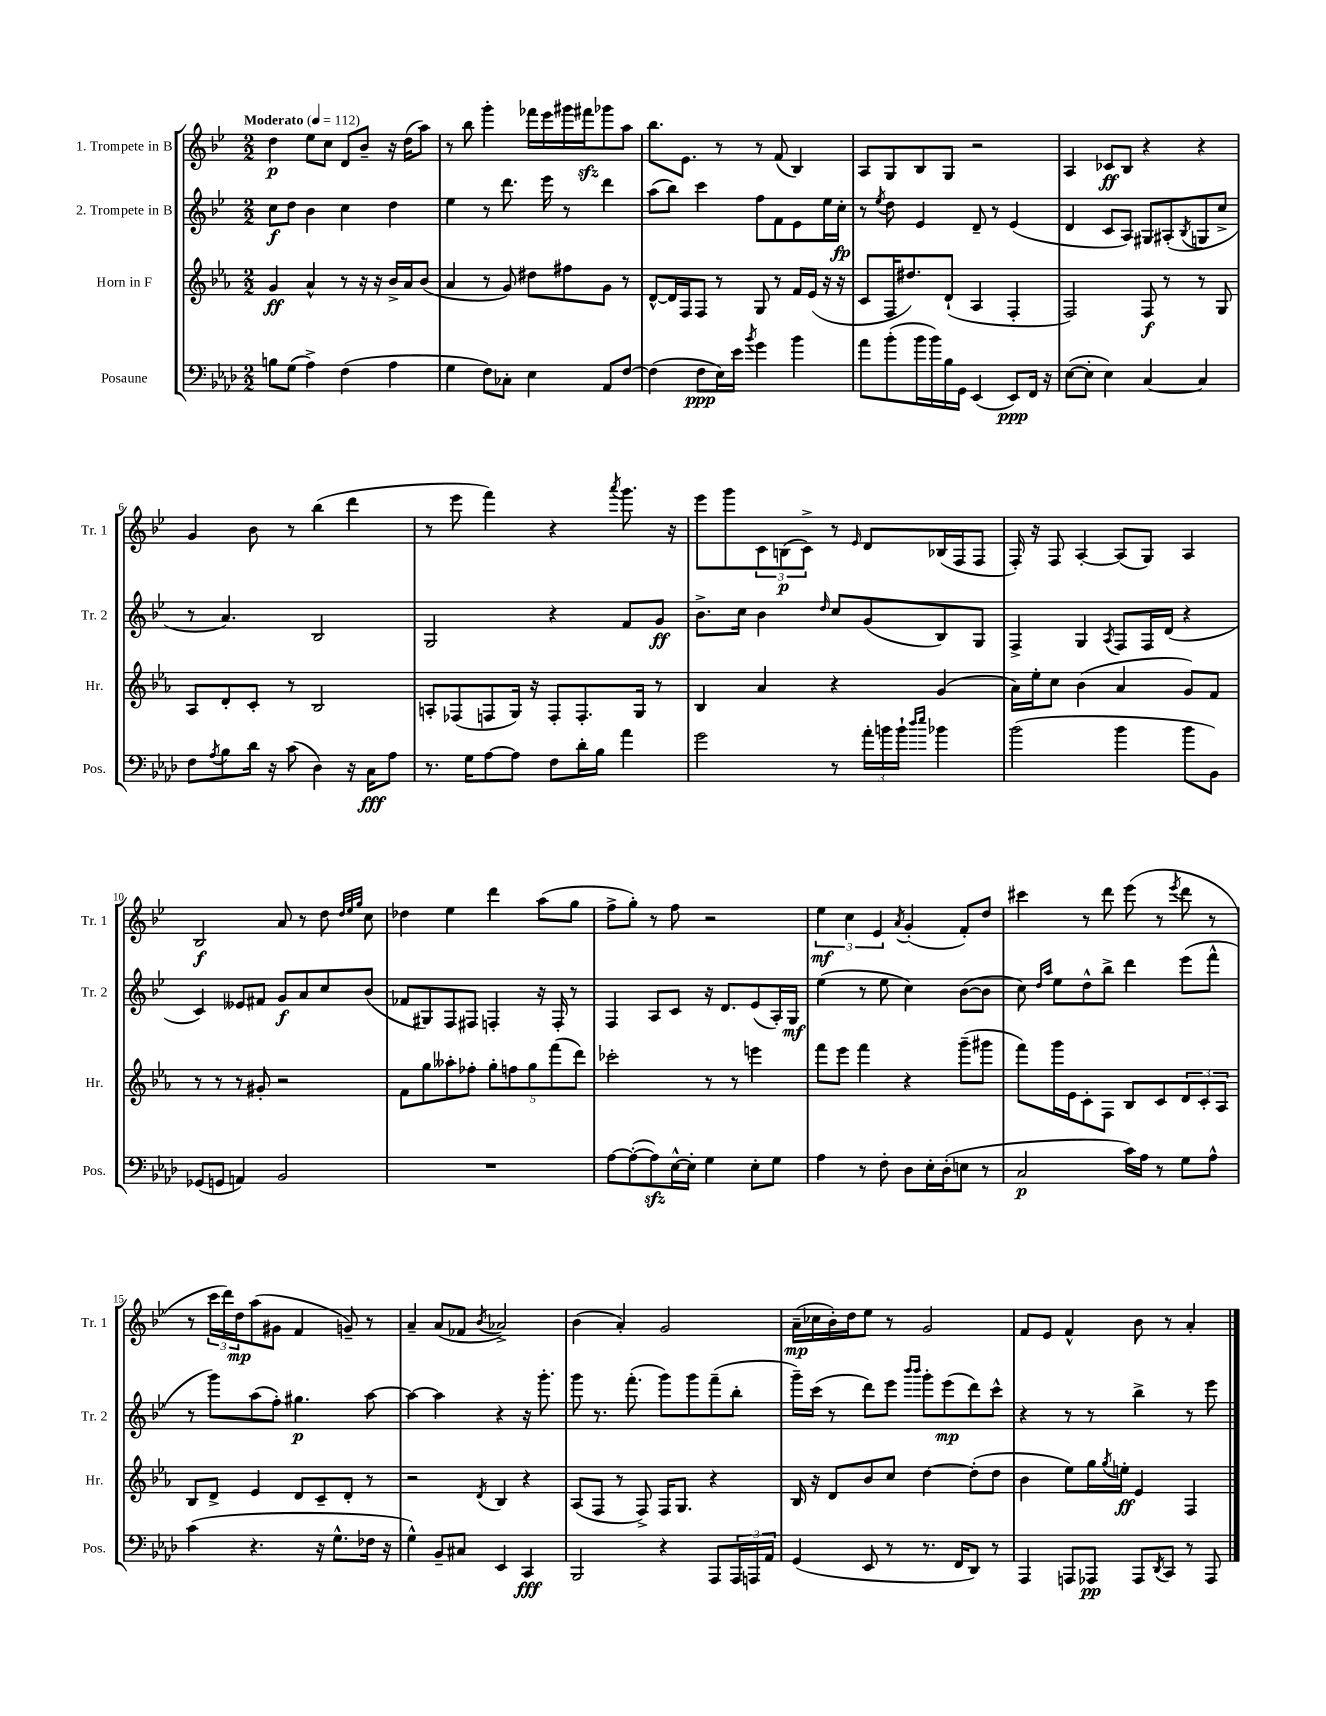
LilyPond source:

<<
\new StaffGroup <<
\new Staff = "s0" \with { instrumentName = "1. Trompete in B" shortInstrumentName = "Tr. 1" } {
    \clef treble \key bes \major \numericTimeSignature \time 2/2 \tempo "Moderato" 4 = 112
    d''4\p ees''8 c''8 d'8 bes'8-- r16 d''16( a''8) |
    r8 bes''8 g'''4-. fes'''16 ees'''16 gis'''16 fis'''16\sfz ges'''8 a''8 |
    bes''8. ees'8. r8 r8 f'8( bes4) |
    a8 g8 bes8 g8 r2 |
    a4 ces'8\ff bes8 r4 r4 |
    g'4 bes'8 r8 bes''4( d'''4 |
    r8 ees'''8 f'''4) r4 \acciaccatura { a'''8 } g'''8. r16 |
    ees'''8 g'''8 \tuplet 3/2 { c'8 b8\p( c'8->) } r8 \grace { ees'16 } d'8 bes16( f16 f8 |
    f16-.) r16 f8 a4~-. a8( g8) a4 |
    bes2\f a'8 r8 d''8 \grace { d''32 ees''32 g''32 } c''8 |
    des''4 ees''4 d'''4 a''8( g''8 |
    f''8-> g''8-.) r8 f''8 r2 |
    \tuplet 3/2 { ees''4\mf c''4 ees'4 } \acciaccatura { a'8 } g'4-.( f'8-.) d''8 |
    cis'''4 r8 d'''8 ees'''8( r8 \acciaccatura { ees'''8 } d'''8 r8 |
    r8 \tuplet 3/2 { c'''16 d'''16) d''16\mp } a''8( gis'8 f'4 g'8--) r8 |
    a'4-- a'8( fes'8 \acciaccatura { bes'8 } aes'2->) |
    bes'4( a'4-.) g'2 |
    a'16--\mp( ces''16 bes'16-.) d''16 ees''8 r8 g'2 |
    f'8 ees'8 f'4-^ bes'8 r8 a'4-. \bar "|." |
}
\new Staff = "s1" \with { instrumentName = "2. Trompete in B" shortInstrumentName = "Tr. 2" } {
    \clef treble \key bes \major \numericTimeSignature \time 2/2
    c''8\f d''8 bes'4 c''4 d''4 |
    ees''4 r8 d'''8. ees'''16 r8 d'''4 |
    a''8( bes''8) c'''4 f''8 f'8 ees'8 ees''16 c''16-.\fp |
    r8 \acciaccatura { ees''8 } d''8 ees'4 d'8-- r8 ees'4( |
    d'4 c'8 a8) gis8 ais8-.( \acciaccatura { bes8 } g8 c''8-> |
    r8 a'4.) bes2 |
    g2 r4 f'8 g'8\ff |
    bes'8.-> c''16 bes'4 \grace { d''16 } c''8 g'8( bes8) g8 |
    f4-> g4 \acciaccatura { a8 } f8 f16 d'16( r4 |
    c'4) eeses'8 fis'8 g'8\f a'8 c''8 bes'8( |
    fes'8 gis8) f8 fis8 f4-. r16 f16-. r8 |
    f4 a8 c'8 r16 d'8. ees'8( a16-.) g16\mf |
    ees''4( r8 ees''8 c''4) bes'8~( bes'8 |
    c''8) \grace { d''16 a''16 } ees''8 d''8-^ bes''8-> d'''4 ees'''8( f'''8-^ |
    r8 g'''8) a''8( f''8-.) gis''4.\p a''8~ |
    a''4~ a''4 r4 r16 g'''8.-. |
    g'''8 r8. f'''8.-.( g'''8) g'''8 f'''8--( bes''8-. |
    g'''16--) c'''16( r8 d'''8) ees'''8 \grace { bes'''16 bes'''16 } g'''8-. ees'''8\mp( d'''8) c'''8-^ |
    r4 r8 r8 bes''4-> r8 ees'''8 \bar "|." |
}
\new Staff = "s2" \with { instrumentName = "Horn in F" shortInstrumentName = "Hr." } {
    \clef treble \key ees \major \numericTimeSignature \time 2/2
    g'4\ff aes'4-^ r8 r16 r16 bes'16-> aes'16 bes'8( |
    aes'4 r8 g'8) dis''8 fis''8 g'8 r8 |
    d'8~-^ d'16 f16 f8 r8 g8 r8 f'16 ees'16( r16 r16 |
    c'8 f16 dis''8.) d'8-!( aes4 f4-. |
    f2) f8\f r8 r8 g8 |
    aes8 d'8-. c'8-. r8 bes2 |
    a8-. fes8( f8 g16) r16 f8-. f8.-. g16 r8 |
    bes4 aes'4 r4 g'4( |
    aes'16) ees''16-. c''8 bes'4( aes'4 g'8) f'8 |
    r8 r8 r8 gis'8-. r2 |
    f'8 g''8 aeses''8-. fes''8-. \tuplet 5/4 { g''8-. f''8 g''8 f'''8( d'''8) } |
    ces'''2-. r8 r8 e'''4 |
    f'''8 ees'''8 f'''4 r4 g'''8--( gis'''8 |
    f'''8) g'''16 ees'16 c'8-. f8 bes8 c'8 \tuplet 3/2 { d'8 c'8-. aes8 } |
    bes8 d'8-> ees'4 d'8 c'8-- d'8-. r8 |
    r2 \acciaccatura { d'8 } bes4 r4 |
    aes8( f8 r8 f8->) f16 g8. r4 |
    bes16 r16 d'8 bes'8 c''8 d''4~ d''8-.( d''8 |
    bes'4 ees''8) g''16 \acciaccatura { g''8 } e''16-.\ff ees'4 f4 \bar "|." |
}
\new Staff = "s3" \with { instrumentName = "Posaune" shortInstrumentName = "Pos." } {
    \clef bass \key aes \major \numericTimeSignature \time 2/2
    b8 g8( aes4->) f4( aes4 |
    g4 f8) ces8-. ees4 aes,8 f8~ |
    f4( f8\ppp ees16) ees'16 \acciaccatura { bes'8 } g'4 bes'4 |
    aes'8 bes'8-.( bes'16 bes'16) bes16 g,16 ees,4( ees,8\ppp) f,16 r16 |
    ees8~( ees8-. ees4) c4~ c4 |
    f8 \acciaccatura { aes8 } bes8 des'16 r16 c'8( des4) r16 c16\fff aes8 |
    r8. g16 aes8~ aes8 f8 des'16-. bes16 aes'4 |
    g'2 r8 \tuplet 3/2 { aes'16-. b'16 b'16-! } \grace { des''16 ees''16 } bes'4 |
    bes'2( bes'4 bes'8 bes,8) |
    ges,8( g,8 a,4) bes,2 |
    R1 |
    aes8~ aes8~-.( aes8\sfz) ees16~-^ ees16-. g4 ees8-. g8 |
    aes4 r8 f8-. des8 ees16-. des16-.( e8 r8 |
    c2\p c'16) aes16 r8 g8 aes8-^ |
    c'4( r4. r16 g8.-^ fes16 r16 |
    g4-^) bes,8-- cis8 ees,4 c,4\fff |
    bes,,2 r4 aes,,8 \tuplet 3/2 { aes,,16 a,,16 aes,16 } |
    g,4( ees,8 r8 r8. f,16 des,8) r8 |
    aes,,4 a,,8 aes,,8\pp aes,,8 \acciaccatura { des,8 } c,8 r8 aes,,8 \bar "|." |
}
>>
>>
